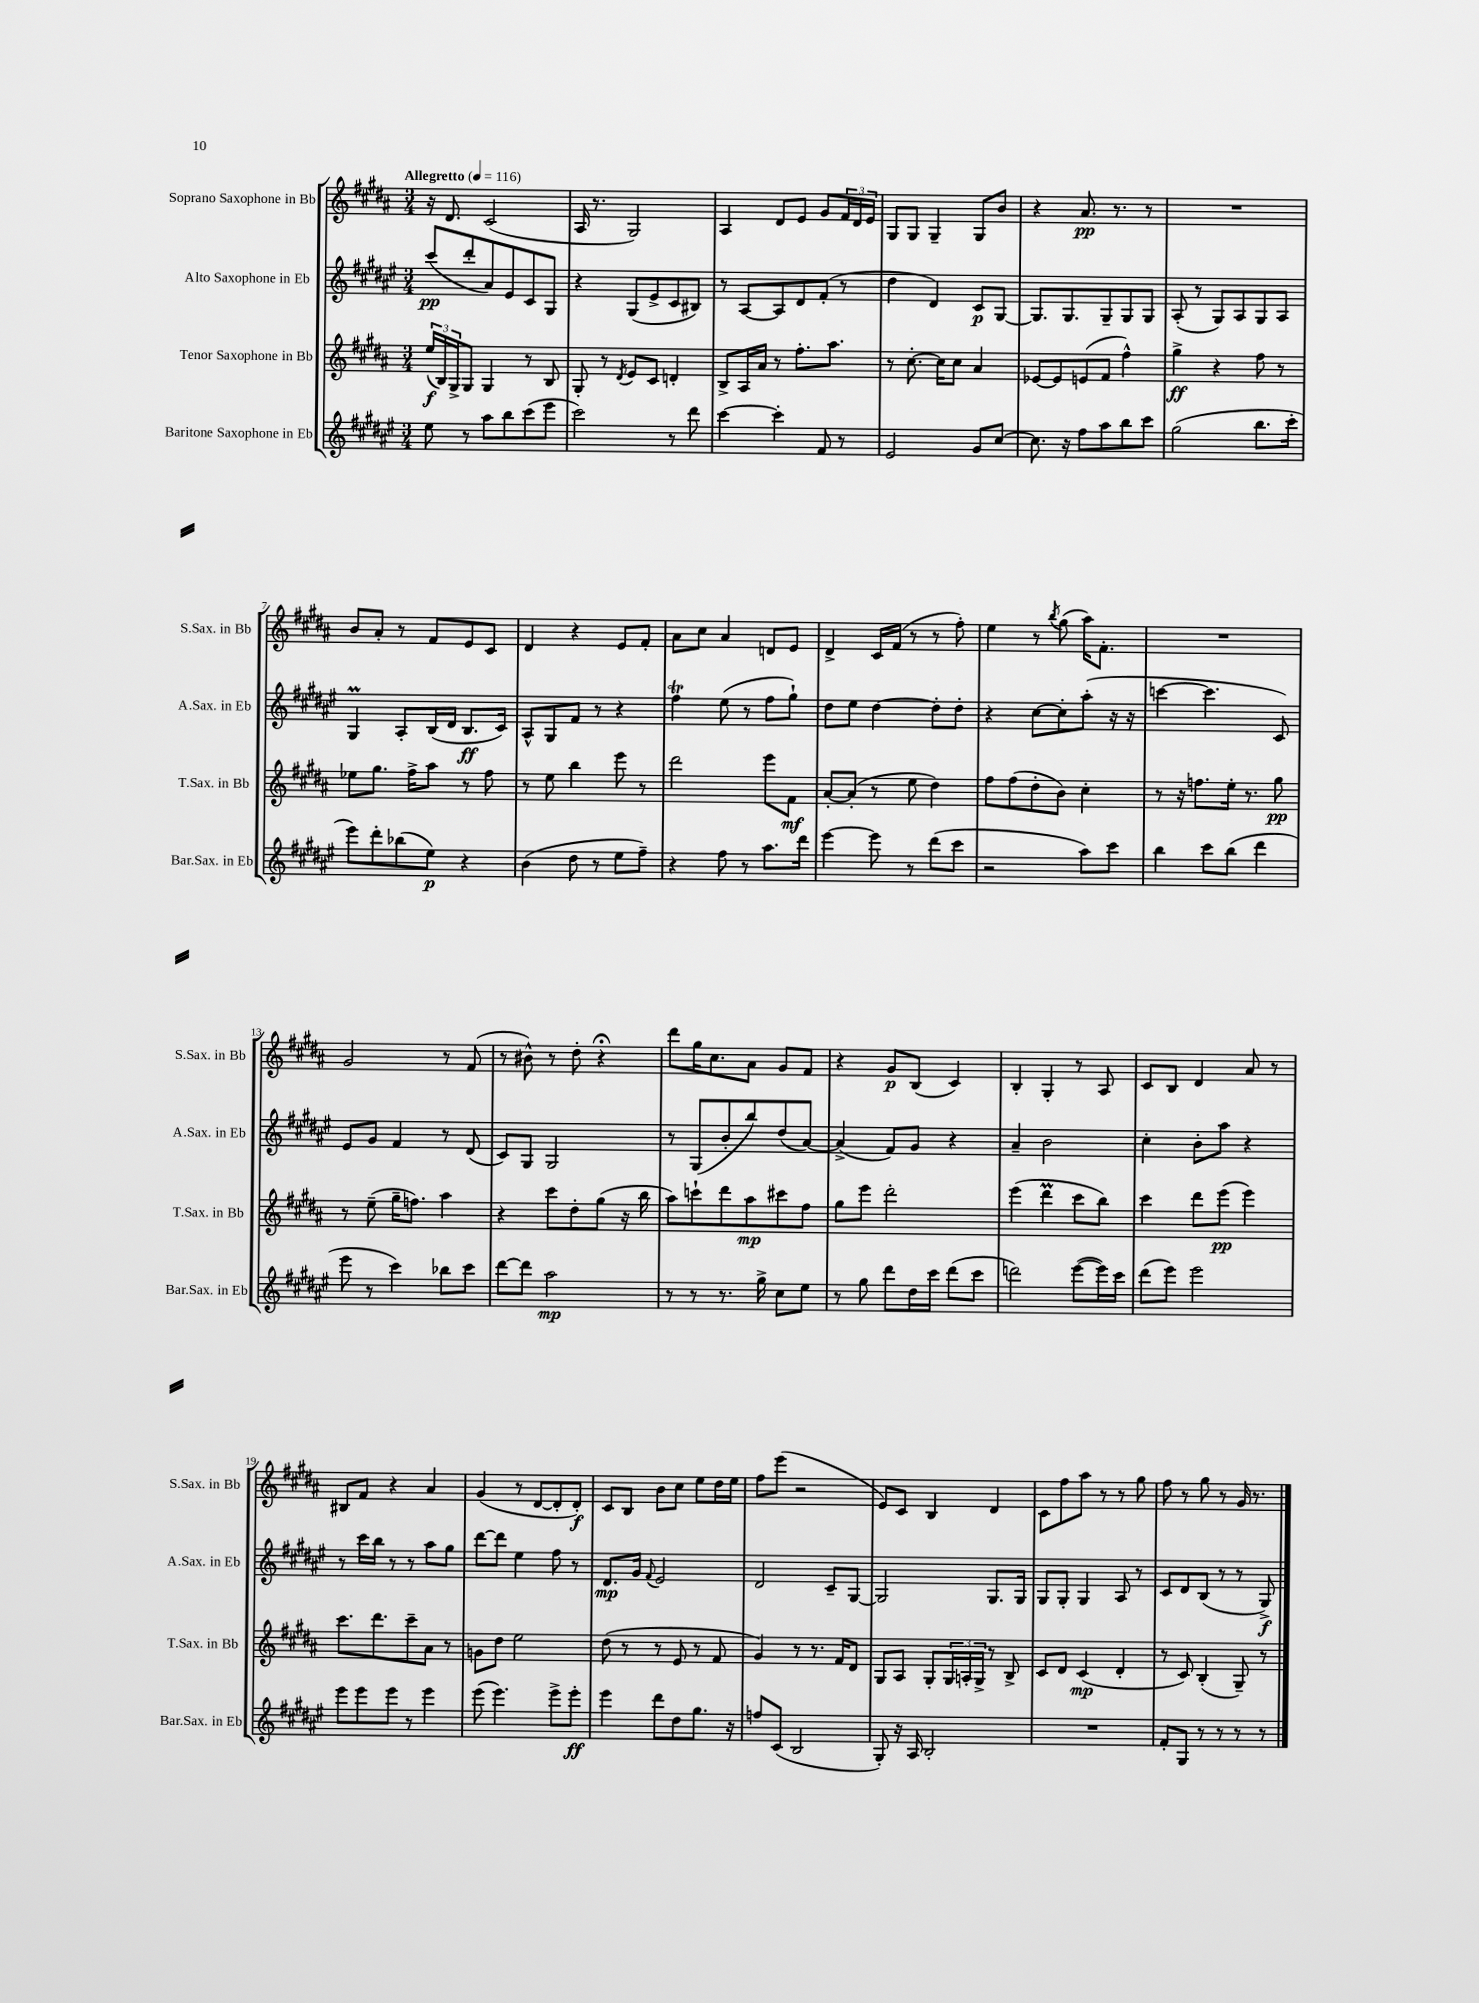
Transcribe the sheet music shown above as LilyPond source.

<<
\new StaffGroup <<
\new Staff = "s0" \with { instrumentName = "Soprano Saxophone in Bb" shortInstrumentName = "S.Sax. in Bb" } {
    \clef treble \key b \major \numericTimeSignature \time 3/4 \tempo "Allegretto" 4 = 116
    r16 dis'8. cis'2( |
    ais16 r8. gis2) |
    ais4 dis'8 e'8 gis'8 \tuplet 3/2 { fis'16 dis'16 e'16 } |
    gis8 gis8 gis4-- gis8 b'8 |
    r4 ais'8.\pp r8. r8 |
    R2. |
    b'8 ais'8-. r8 fis'8 e'8 cis'8 |
    dis'4 r4 e'8 fis'8-. |
    ais'8 cis''8 ais'4 d'8 e'8 |
    dis'4-> cis'16 fis'16( r8 r8 fis''8-.) |
    e''4 r8 \acciaccatura { b''8 } gis''8( ais''16) fis'8.-. |
    R2. |
    gis'2 r8 fis'8( |
    r8 bis'8-^) r8 dis''8-. r4\fermata |
    dis'''8 gis''16 cis''8. ais'8 gis'8 fis'8 |
    r4 gis'8\p b8( cis'4) |
    b4-. gis4-. r8 ais8 |
    cis'8 b8 dis'4 ais'8 r8 |
    bis8 fis'8 r4 ais'4 |
    gis'4( r8 dis'8~ dis'8-. dis'8-.\f) |
    cis'8 b8 b'8 cis''8 e''8 dis''16 e''16 |
    fis''8 e'''8( r2 |
    e'8) cis'8 b4 dis'4 |
    cis'8 fis''8 ais''8 r8 r8 gis''8 |
    fis''8 r8 gis''8 r8 gis'16 r8. \bar "|." |
}
\new Staff = "s1" \with { instrumentName = "Alto Saxophone in Eb" shortInstrumentName = "A.Sax. in Eb" } {
    \clef treble \key fis \major \numericTimeSignature \time 3/4
    cis'''8\pp( dis'''8-. ais'8) eis'8 cis'8 gis8 |
    r4 gis8( eis'8-> cis'8 bis8) |
    r8 ais8~ ais8 dis'8 fis'8-.( r8 |
    dis''4 dis'4) cis'8\p gis8~ |
    gis8. gis8. gis8-- gis8 gis8 |
    ais8-.( r8 gis8) ais8 gis8 ais8 |
    gis4\prall ais8-. b16( dis'16 b8.\ff cis'16) |
    ais8-^ gis8 fis'8 r8 r4 |
    fis''4\trill eis''8( r8 fis''8 gis''8-!) |
    dis''8 eis''8 dis''4~ dis''8-. dis''8-. |
    r4 cis''8~ cis''8-. ais''8-.( r16 r16 |
    c'''4~ c'''4. cis'8) |
    eis'8 gis'8 fis'4 r8 dis'8( |
    cis'8) gis8 gis2 |
    r8 gis8( b'8-. b''8) dis''8( ais'8~) |
    ais'4->( fis'8) gis'8 r4 |
    ais'4-- b'2 |
    cis''4-. b'8-. ais''8 r4 |
    r8 cis'''16 b''16 r8 r8 ais''8 gis''8 |
    dis'''8~ dis'''8 eis''4 fis''8 r8 |
    dis'8.\mp gis'16 \appoggiatura { fis'8 } eis'2 |
    dis'2 cis'8-- gis8~ |
    gis2 gis8. gis16 |
    gis8 gis8-. gis4 ais8 r8 |
    cis'8 dis'8 b8( r8 r8 gis8->\f) \bar "|." |
}
\new Staff = "s2" \with { instrumentName = "Tenor Saxophone in Bb" shortInstrumentName = "T.Sax. in Bb" } {
    \clef treble \key b \major \numericTimeSignature \time 3/4
    \tuplet 3/2 { e''16\f( b16) gis16-> } gis8 gis4 r8 b8 |
    gis8-. r8 \acciaccatura { dis'8 } e'8 cis'8 d'4-. |
    b8-> ais16 ais'16 r8 fis''8.-. ais''8. |
    r8 cis''8.~-. cis''16 cis''8 ais'4 |
    ees'8~ ees'8 e'8( fis'8 fis''4-^) |
    gis''4->\ff r4 fis''8 r8 |
    ees''8 gis''8. fis''16-> ais''8 r8 fis''8 |
    r8 e''8 b''4 e'''8 r8 |
    dis'''2 e'''8 fis'8\mf |
    ais'8~-. ais'8-.( r8 e''8 dis''4) |
    fis''8 fis''8( dis''8-. b'8) cis''4-. |
    r8 r16 f''8. e''16-. r8. gis''8\pp |
    r8 e''8--( gis''16-- f''8.) ais''4 |
    r4 cis'''8 dis''8-. gis''8( r16 b''16 |
    ais''8) c'''8-! dis'''8 ais''8\mp cis'''8 fis''8 |
    gis''8 e'''8 dis'''2-. |
    e'''4( dis'''4\prall cis'''8 b''8) |
    cis'''4 dis'''8 e'''8\pp( e'''4) |
    cis'''8. dis'''8. cis'''8-- ais'8 r8 |
    g'8 dis''8 e''2 |
    dis''8( r8 r8 e'8 r8 fis'8 |
    gis'4) r8 r8. fis'16 dis'8 |
    gis8 ais8 gis8-. \tuplet 3/2 { gis16 a16-. gis16-> } r8 b8-> |
    cis'8 dis'8 cis'4\mp( dis'4-. |
    r8 cis'8) b4-.( gis8--) r8 \bar "|." |
}
\new Staff = "s3" \with { instrumentName = "Baritone Saxophone in Eb" shortInstrumentName = "Bar.Sax. in Eb" } {
    \clef treble \key fis \major \numericTimeSignature \time 3/4
    eis''8 r8 ais''8 b''8 cis'''8( eis'''8 |
    cis'''2) r8 dis'''8 |
    cis'''4~ cis'''4-. fis'8 r8 |
    eis'2 gis'8 cis''8~ |
    cis''8. r16 fis''8 ais''8 b''8 cis'''8 |
    gis''2( b''8. cis'''16-. |
    eis'''8) dis'''8-. bes''8( eis''8\p) r4 |
    b'4( dis''8 r8 eis''8 fis''8--) |
    r4 fis''8 r8 ais''8. dis'''16 |
    eis'''4~ eis'''8 r8 dis'''8( cis'''8 |
    r2 ais''8) cis'''8 |
    b''4 cis'''8 b''8( dis'''4 |
    eis'''8 r8 cis'''4) bes''8 cis'''8 |
    dis'''8~ dis'''8 ais''2\mp |
    r8 r8 r8. gis''16-> cis''8 eis''8 |
    r8 gis''8 dis'''8 dis''16 cis'''16 dis'''8( cis'''8 |
    d'''2) eis'''8~( eis'''16) cis'''16 |
    dis'''8( eis'''8) eis'''2 |
    eis'''8 eis'''8 eis'''8 r8 eis'''4 |
    eis'''8( eis'''4.) eis'''8-> eis'''8-.\ff |
    eis'''4 dis'''8 dis''8 gis''8. r16 |
    f''8 cis'8( b2 |
    gis8-.) r16 ais16 b2-. |
    R2. |
    fis'8-. gis8 r8 r8 r8 r8 \bar "|." |
}
>>
>>
